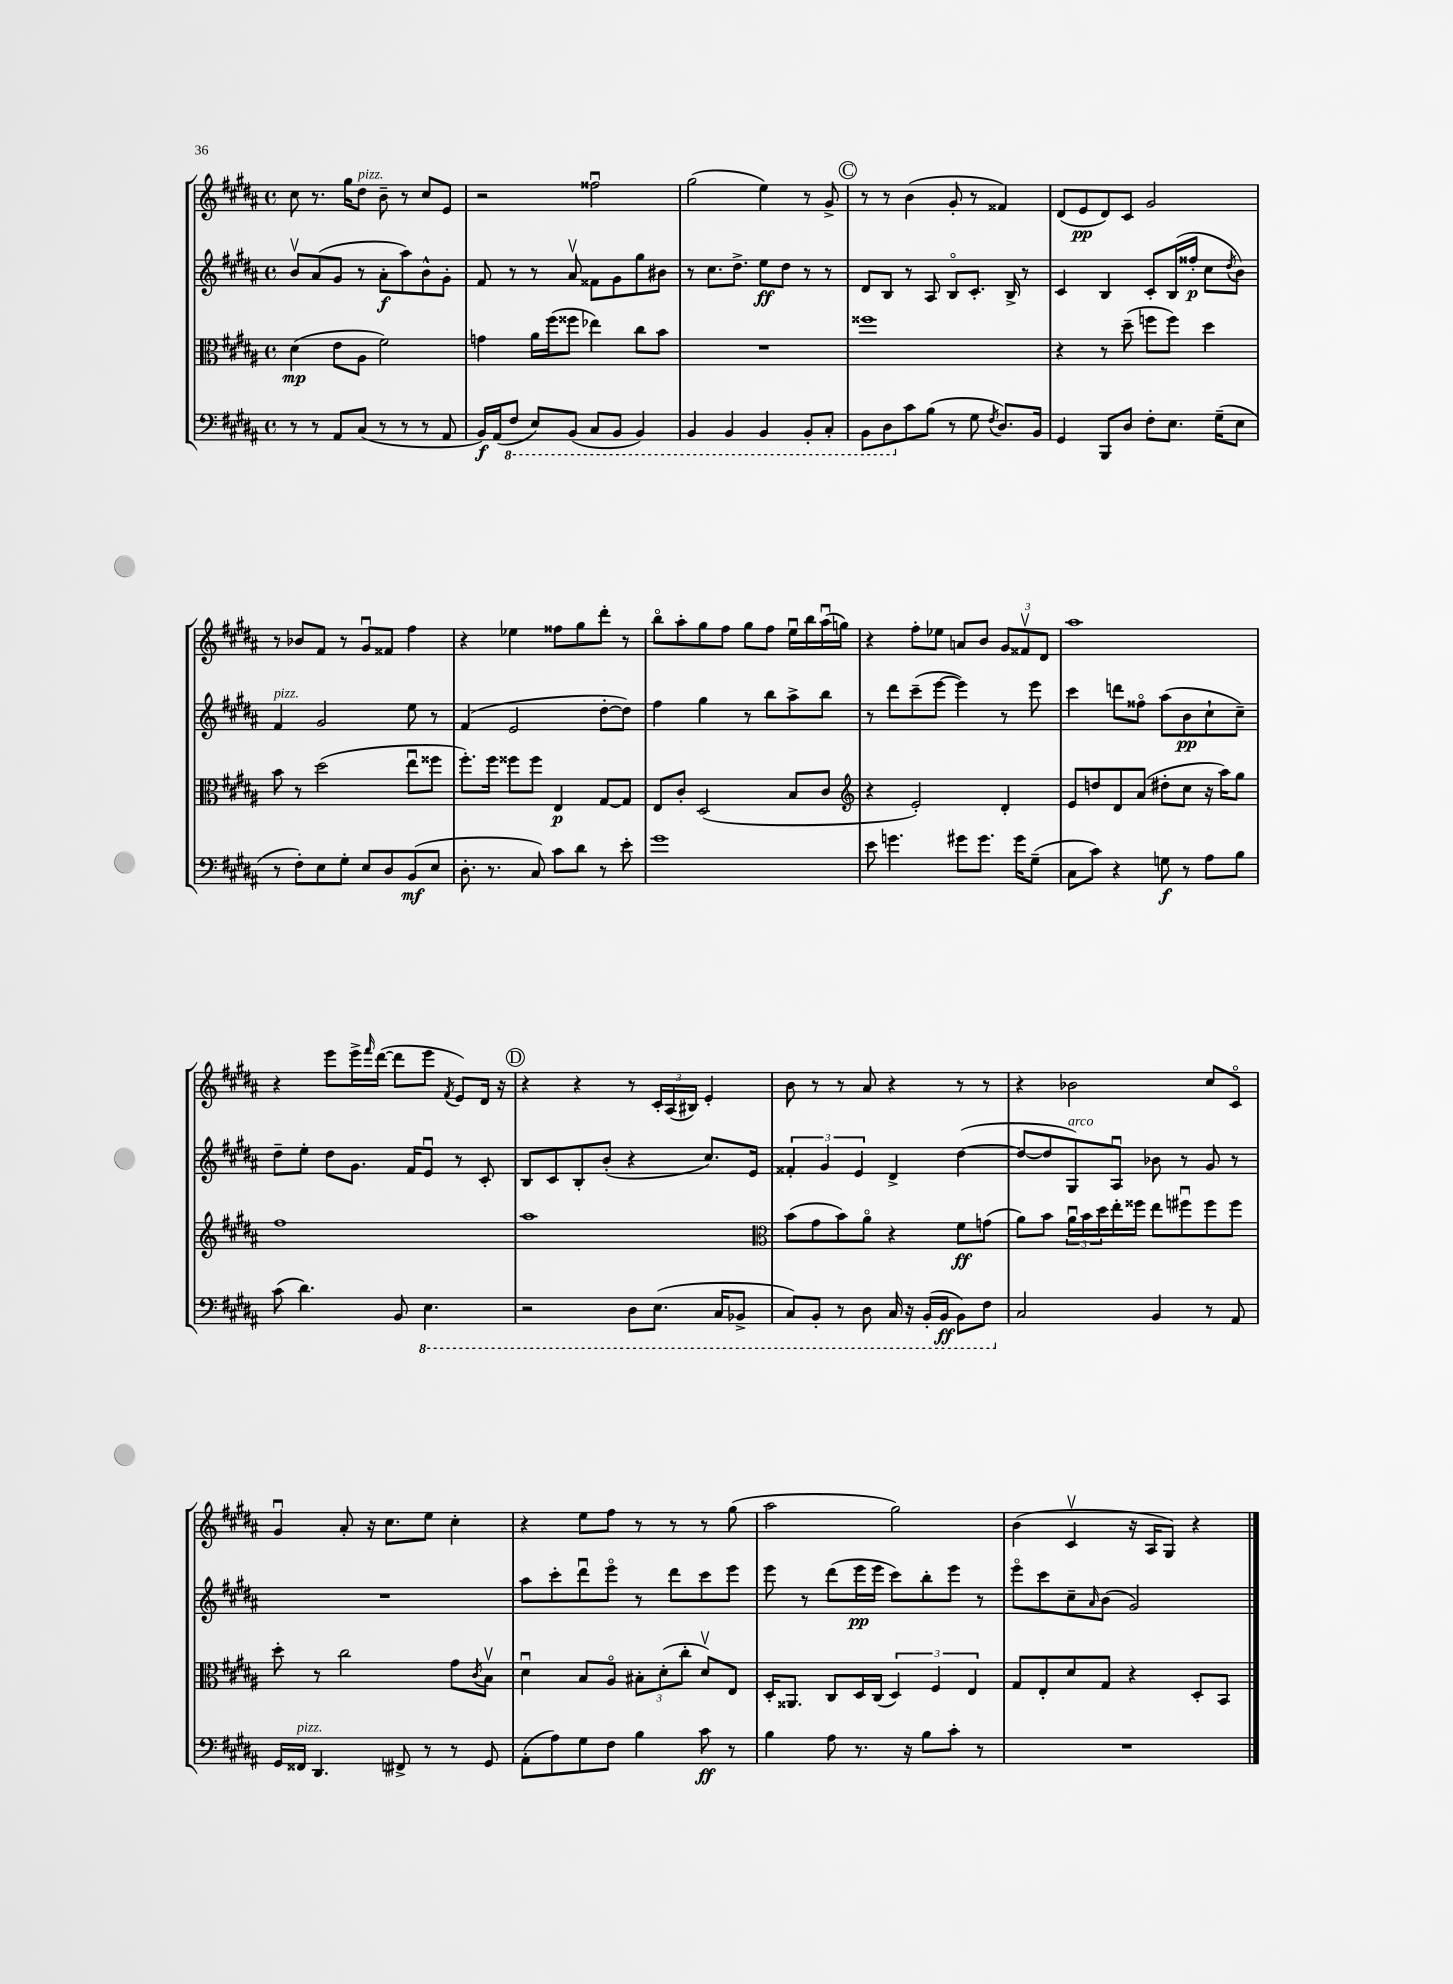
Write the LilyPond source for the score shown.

<<
\new StaffGroup <<
\new Staff = "s0" {
    \clef treble \key b \major \defaultTimeSignature \time 4/4
    cis''8 r8. gis''16 dis''8^\markup { \italic "pizz." } b'8-- r8 cis''8 e'8 |
    r2 fisis''2\downbow |
    gis''2( e''4) r8 gis'8-> |
    \mark \markup { \circle "C" } r8 r8 b'4( gis'8-. r8 fisis'4) |
    dis'8( e'8\pp dis'8) cis'8 gis'2 |
    r8 bes'8 fis'8 r8 gis'8\downbow fisis'8 fis''4 |
    r4 ees''4 fisis''8 gis''8 dis'''8-. r8 |
    b''8\flageolet ais''8-. gis''8 fis''8 gis''8 fis''8 e''16\downbow b''16 ais''16\downbow( g''16) |
    r4 fis''8-. ees''8 a'8 b'8 \tuplet 3/2 { gis'8 fisis'8\upbow dis'8 } |
    ais''1 |
    r4 e'''8 e'''16-> \grace { fis'''16 } dis'''16~( dis'''8 e'''8 \acciaccatura { fis'8 } e'8) dis'16 r16 |
    \mark \markup { \circle "D" } r4 r4 r8 \tuplet 3/2 { cis'16-. ais16( bis16) } e'4-. |
    b'8 r8 r8 ais'8 r4 r8 r8 |
    r4 bes'2 cis''8 cis'8\flageolet |
    gis'4\downbow ais'8-. r16 cis''8. e''8 cis''4-. |
    r4 e''8 fis''8 r8 r8 r8 gis''8( |
    ais''2 gis''2) |
    b'4( cis'4\upbow r16 ais16 gis8) r4 \bar "|." |
}
\new Staff = "s1" {
    \clef treble \key b \major \defaultTimeSignature \time 4/4
    b'8\upbow ais'8( gis'8 r8 ais'8-.\f ais''8) b'8-^ gis'8-. |
    fis'8 r8 r8 ais'8\upbow fisis'8 gis'8 gis''8 bis'8 |
    r8 cis''8. dis''8.-> e''8\ff dis''8 r8 r8 |
    \mark \markup { \circle "C" } dis'8 b8 r8 ais8 b8\flageolet cis'8.-. b16-> r8 |
    cis'4 b4 cis'8-. b16( fisis''16-.\p cis''8 \acciaccatura { dis''8 } b'8) |
    fis'4^\markup { \italic "pizz." } gis'2 e''8 r8 |
    fis'4( e'2 dis''8~-. dis''8) |
    fis''4 gis''4 r8 b''8 ais''8-> b''8 |
    r8 dis'''8 cis'''8--( e'''8~ e'''4) r8 e'''8 |
    cis'''4 d'''8 fisis''8\flageolet ais''8( b'8\pp cis''8-! cis''8--) |
    dis''8-- e''8-. dis''8 gis'8. fis'16 e'8\downbow r8 cis'8-. |
    \mark \markup { \circle "D" } b8 cis'8 b8-. b'8-.( r4 cis''8.) e'16 |
    \tuplet 3/2 { fisis'4-. gis'4 e'4 } dis'4-> dis''4~( |
    dis''8~ dis''8 gis8^\markup { \italic "arco" }) ais8\downbow bes'8 r8 gis'8 r8 |
    R1 |
    ais''8 cis'''8-. dis'''8\downbow e'''8\flageolet r8 dis'''8 cis'''8 e'''8 |
    e'''8 r8 dis'''8( e'''16\pp e'''16 cis'''8) b''8-. e'''8 r8 |
    e'''8\flageolet cis'''8 cis''8-- \grace { ais'16 } b'8( gis'2) \bar "|." |
}
\new Staff = "s2" {
    \clef alto \key b \major \defaultTimeSignature \time 4/4
    dis'4\mp( e'8 ais8 fis'2) |
    g'4 ais'16 fis''16( fisis''8 ees''4) cis''8 b'8 |
    R1 |
    \mark \markup { \circle "C" } fisis''1 |
    r4 r8 dis''8--( f''8 f''8) dis''4 |
    b'8 r8 dis''2( e''8\downbow fisis''8 |
    fis''8.-.) fis''16 fisis''8 fisis''8 e4\p gis8~ gis8 |
    e8 cis'8-. dis2( b8 cis'8 |
    \clef treble r4 e'2-.) dis'4-. |
    e'8 d''8 dis'8 ais'8( dis''8-. cis''8 r16 ais''16) gis''8 |
    fis''1 |
    \mark \markup { \circle "D" } ais''1 |
    \clef alto b'8( gis'8 b'8) ais'8\flageolet r4 fis'8\ff g'8( |
    ais'8) b'8 \tuplet 3/2 { ais'16\downbow b'16 dis''16 } e''16-. fisis''16 e''8 fis''8\downbow fis''8 fis''8 |
    dis''8-. r8 cis''2 gis'8 \acciaccatura { cis'8 } b8\upbow |
    dis'4\downbow b8 ais8\flageolet \tuplet 3/2 { bis8-. dis'8-.( cis''8-. } dis'8\upbow) e8 |
    dis16-. aisis,8. cis8 dis16 cis16( \tuplet 3/2 { dis4) fis4 e4 } |
    gis8 e8-. dis'8 gis8 r4 dis8-. b,8 \bar "|." |
}
\new Staff = "s3" {
    \clef bass \key b \major \defaultTimeSignature \time 4/4
    r8 r8 ais,8 cis8( r8 r8 r8 ais,8 |
    b,16\f) ais,16( \ottava #-1 fis,8 e,8) b,,8( cis,8 b,,8 b,,4) |
    b,,4 b,,4 b,,4 b,,8-. cis,8-. |
    \mark \markup { \circle "C" } b,,8 dis,8 \ottava #0 cis'8 b8( r8 gis8 \acciaccatura { fis8 } dis8.) b,16 |
    gis,4 b,,8 dis8 fis8-. e8. gis16--( e8 |
    r8 fis8-.) e8 gis8-. e8 dis8 b,8\mf( e8 |
    dis8.-. r8. cis8) cis'8 dis'8 r8 e'8-. |
    gis'1 |
    e'8 g'4. gis'8 gis'8. gis'16 gis8--( |
    cis8 cis'8) r4 g8\f r8 ais8 b8 |
    cis'8( dis'4.) b,8 \ottava #-1 e,4. |
    \mark \markup { \circle "D" } r2 dis,8 e,8.( cis,16 bes,,8-> |
    cis,8) b,,8-. r8 dis,8 cis,16 r16 b,,16-.( b,,16\ff b,,8) fis,8 \ottava #0 |
    cis2 b,4 r8 ais,8 |
    gis,16 fisis,16^\markup { \italic "pizz." } dis,4. fis,8-> r8 r8 gis,8 |
    ais,8-.( ais8) gis8 fis8 b4 cis'8\ff r8 |
    b4 ais8 r8. r16 b8 cis'8-. r8 |
    R1 \bar "|." |
}
>>
>>
\layout { \context { \Score \remove "Bar_number_engraver" } }
